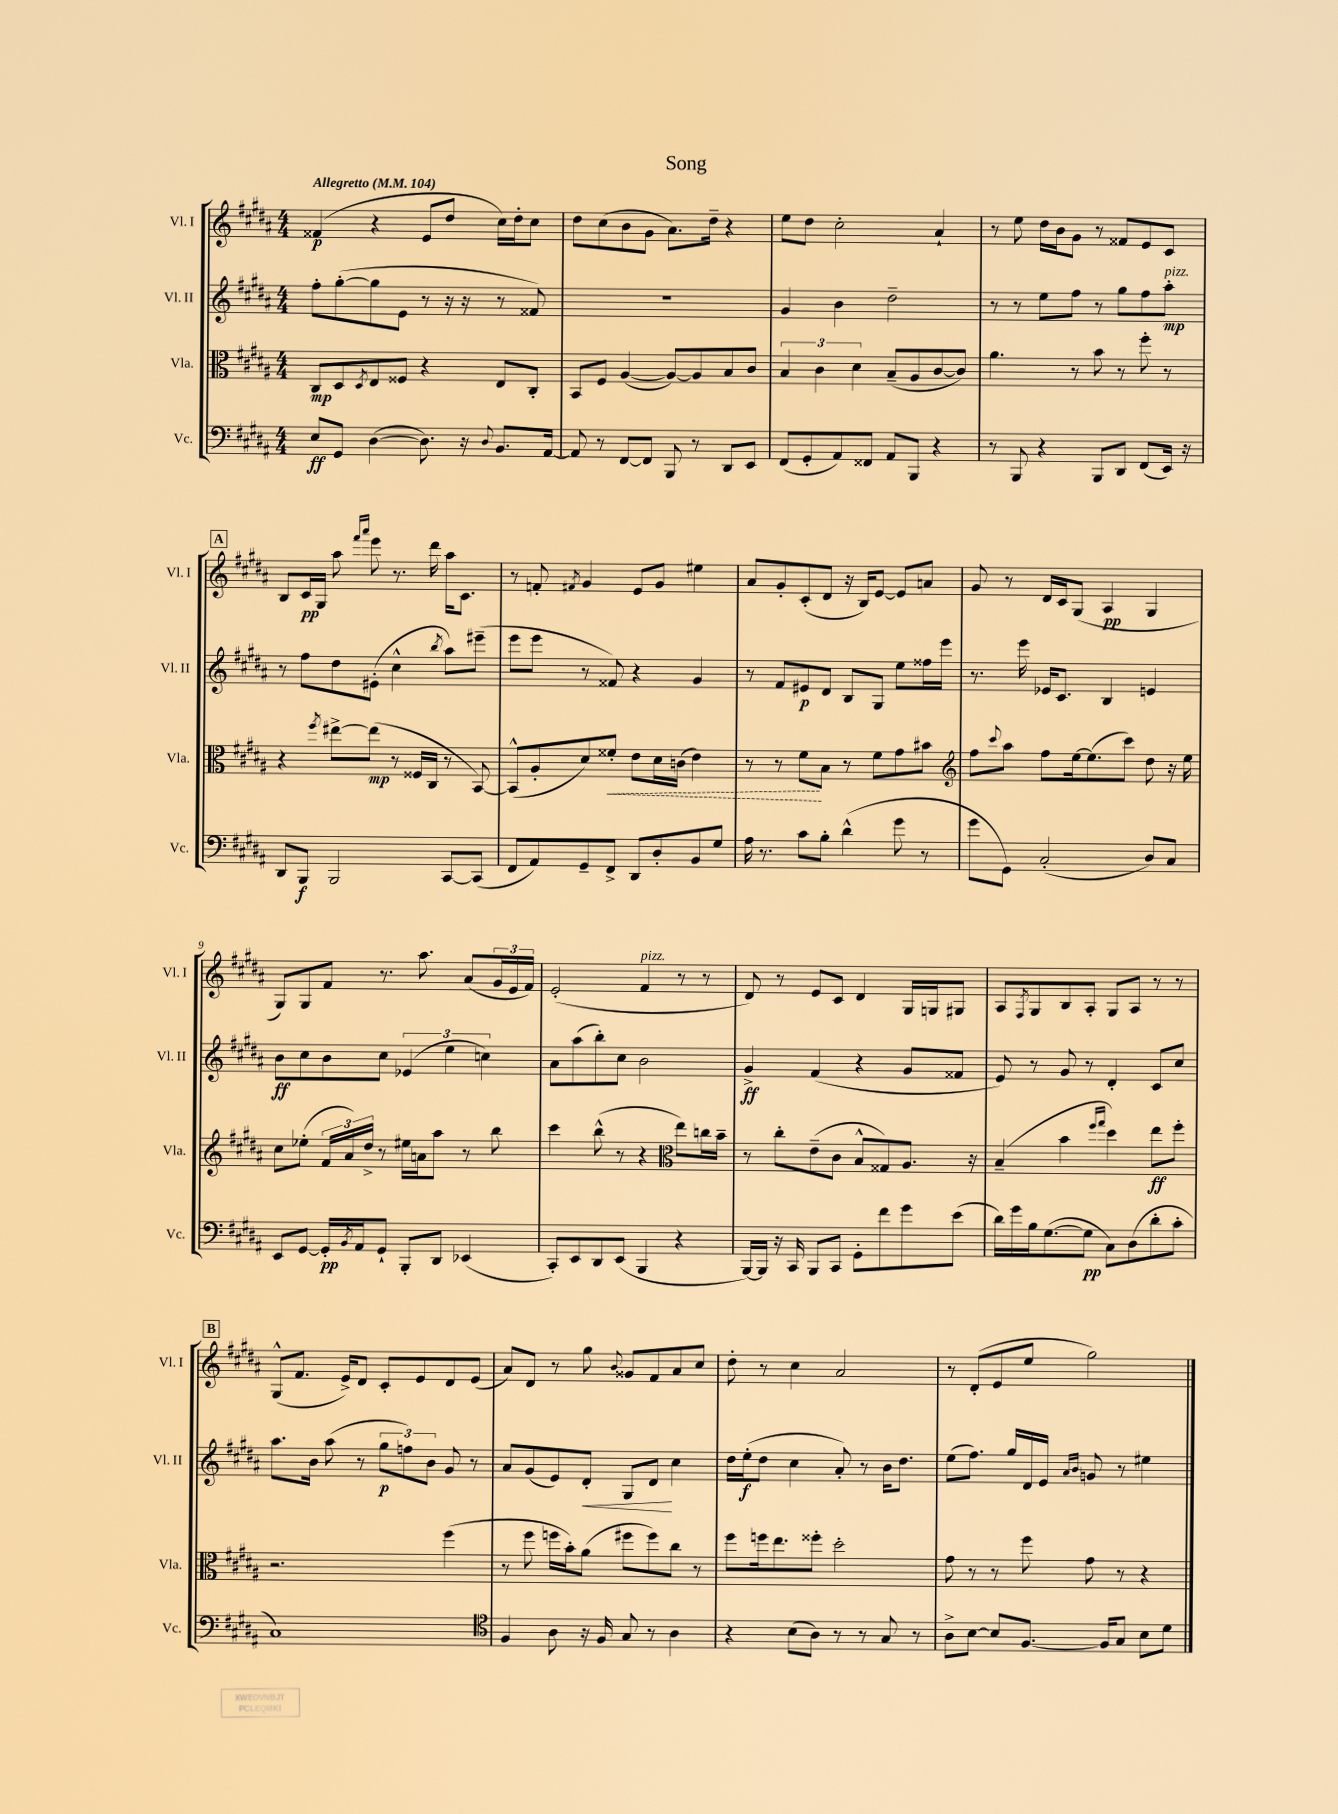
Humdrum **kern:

**kern	**dynam	**kern	**dynam	**kern	**dynam	**kern	**dynam
*part4	*part4	*part3	*part3	*part2	*part2	*part1	*part1
*staff4	*staff4	*staff3	*staff3	*staff2	*staff2	*staff1	*staff1
*I"Vc.	*	*I"Vla.	*	*I"Vl. II	*	*I"Vl. I	*
*I'Vc.	*	*I'Vla.	*	*I'Vl. II	*	*I'Vl. I	*
*clefF4	*	*clefC3	*	*clefG2	*	*clefG2	*
*k[f#c#g#d#a#]	*	*k[f#c#g#d#a#]	*	*k[f#c#g#d#a#]	*	*k[f#c#g#d#a#]	*
*M4/4	*	*M4/4	*	*M4/4	*	*M4/4	*
*MM104	*	*MM104	*	*MM104	*	*MM104	*
=1	=1	=1	=1	=1	=1	=1	=1
!	!	!	!	!	!	!LO:TX:a:B:t=Allegretto	!
8E/L	ff	8C#/L	mp	8ff#'\L	.	(4f##X/	p
8GG#/J	.	8D#/	.	([8gg#'\	.	.	.
.	.	8qD#/	.	.	.	.	.
([4D#\	.	8E/	.	8gg#\]	.	4r	.
.	.	8F##X/J	.	8e\J	.	.	.
8.D#\])	.	4r	.	8r	.	8e/L	.
.	.	.	.	16r	.	8dd#/J	.
16r	.	.	.	16r	.	.	.
8qqD#/	.	.	.	.	.	.	.
8.BB/L	.	8E/L	.	8r	.	16cc#\LL)	.
.	.	.	.	.	.	16dd#'\J	.
.	.	8C#'/J	.	8f##X/)	.	8cc#\J	.
[16AA#/Jk	.	.	.	.	.	.	.
=2	=2	=2	=2	=2	=2	=2	=2
8AA#/]	.	8BB/L	.	1r	.	8dd#\L	.
8r	.	8F#/J	.	.	.	(8cc#\	.
[8FF#/L	.	([4A#/	.	.	.	8b\	.
8FF#/J]	.	.	.	.	.	8g#\J	.
8BBB/	.	8A#/L_)	.	.	.	8.a#\L)	.
8r	.	8A#/]	.	.	.	.	.
.	.	.	.	.	.	16dd#~\Jk	.
8DD#/L	.	8B/	.	.	.	4r	.
8EE/J	.	8c#/J	.	.	.	.	.
=3	=3	=3	=3	=3	=3	=3	=3
(8FF#/L	.	6B/	.	4g#/	.	8ee\L	.
8GG#'/	.	.	.	.	.	8dd#\J	.
.	.	6c#\	.	.	.	.	.
8AA#/)	.	.	.	4b\	.	2cc#'\	.
.	.	6d#\	.	.	.	.	.
8FF##X/J	.	.	.	.	.	.	.
8AA#/L	.	(8B~/L	.	2dd#~\	.	.	.
8BBB/J	.	8A#/	.	.	.	.	.
4r	.	[8c#/	.	.	.	4a#`/	.
.	.	8c#/J])	.	.	.	.	.
=4	=4	=4	=4	=4	=4	=4	=4
8r	.	4.a#\	.	8r	.	8r	.
8BBB/	.	.	.	8r	.	8ee\	.
4r	.	.	.	8ee\L	.	16dd#\LL	.
.	.	.	.	.	.	16b\J	.
.	.	8r	.	8ff#\J	.	8g#\J	.
8BBB/L	.	8b\	.	8r	.	8r	.
8DD#/J	.	8r	.	8gg#\L	.	8f##X/L	.
(8FF#/L	.	8ff#'\	.	8ff#\	.	8e/	.
!	!	!	!	!LO:TX:a:i:t=pizz.	!	!	!
16EE/Jk)	.	8r	.	8aa#'\J	mp	8c#/J	.
16r	.	.	.	.	.	.	.
!!LO:LB:g=z
!!LO:REH:place=s1:t=A
=5	=5	=5	=5	=5	=5	=5	=5
8DD#/L	.	4r	.	8r	.	8B/L	.
8BBB/J	f	.	.	8ff#\L	.	16c#/L	pp
.	.	.	.	.	.	16G#/JJ	.
.	.	8qff#/	.	.	.	.	.
2BBB/	.	[8ee#X^\L	.	8dd#\	.	8aa#\	.
.	.	.	.	.	.	16qqfff#/LL	.
.	.	.	.	.	.	16qqaaa#/JJ	.
.	.	(8ee#\J]	mp	(8e#X'\J	.	8eee\	.
.	.	8r	.	4cc#^^\	.	8.r	.
.	.	16F##X/LL	.	.	.	.	.
.	.	16C#/JJ	.	.	.	16ddd#\	.
.	.	.	.	8qbb/	.	.	.
[8CC#/L	.	8r	.	8aa#\L)	.	16aa#\KL	.
.	.	.	.	.	.	8.c#\J	.
(8CC#/J]	.	[8BB/)	.	(8eee#X~\J	.	.	.
=6	=6	=6	=6	=6	=6	=6	=6
8FF#/L	.	(8BB^^/L]	.	8eee\L	.	8r	.
8AA#/)	.	8A#'/	.	8eee\J	.	8fn'/	.
.	.	.	.	.	.	8qf#X/	.
8GG#~/	.	8d#/)	.	8r	.	4g#/	.
!	!	!	!LO:HP:b	!	!	!	!
8FF#^/J	.	8f##X'/J	<	8f##X/)	.	.	.
8DD#/L	.	8e\L	.	4r	.	8e/L	.
8D#'/	.	16d#\L	.	.	.	8g#/J	.
.	.	(16cn\JJ	.	.	.	.	.
8BB/	.	4e\)	.	4g#/	.	4ee#X\	.
8G#/J	.	.	.	.	.	.	.
=7	=7	=7	=7	=7	=7	=7	=7
16A#\	.	8r	.	8r	.	8a#/L	.
8.r	.	.	.	.	.	.	.
.	.	8r	.	8f#/L	.	8g#'/	.
8c#\L	.	8f#\L	.	8e#X/	p	(8c#'/	.
8B'\J	.	8B\J	[	8d#/J	.	8d#/J	.
(4d#^^\	.	8r	.	8B/L	.	16r	.
.	.	.	.	.	.	16B/KL)	.
.	.	8f#\L	.	8G#/J	.	[8e/J	.
8g#\	.	8g#\	.	8ee\L	.	8e/L]	.
8r	.	8b#X\J	.	16ff##X\L	.	8an/J	.
.	.	.	.	16eee\JJ	.	.	.
=8	=8	=8	=8	=8	=8	=8	=8
*	*	*clefG2	*	*	*	*	*
8g#\L	.	8ff#\L	.	8.r	.	8g#/	.
.	.	8qqccc#/	.	.	.	.	.
8GG#\J)	.	8aa#\J	.	.	.	8r	.
.	.	.	.	16eee\	.	.	.
(2C#'/	.	8ff#\L	.	16e-X/KL	.	16d#/LL	.
.	.	.	.	8.c#/J	.	16c#/J	.
.	.	[16ee\k	.	.	.	(8G#/J	.
.	.	(8.ee\]	.	.	.	.	.
.	.	.	.	4B/	.	4A#/	pp
.	.	8ccc#\J)	.	.	.	.	.
8D#/L)	.	8dd#\	.	4en/	.	4G#/	.
8C#/J	.	16r	.	.	.	.	.
.	.	16ee\	.	.	.	.	.
!!LO:LB:g=z
=9	=9	=9	=9	=9	=9	=9	=9
8EE/L	.	8cc#\L	.	8b\L	ff	8G#/L)	.
[8GG#/J	.	(8ee-X'\J	.	8cc#\	.	8G#/	.
16GG#'/LL]	pp	24f#/LL	.	8b\	.	8f#/J	.
.	.	24a#/)	.	.	.	.	.
8qBB/	.	.	.	.	.	.	.
16AA#/J	.	.	.	.	.	.	.
.	.	24dd#^/JJ	.	.	.	.	.
8GG#`/J	.	8r	.	8cc#\J	.	8.r	.
8BBB'/L	.	16ee#X\LL	.	(6e-X/	.	.	.
.	.	16an\J	.	.	.	8.aa#\	.
8DD#/J	.	8aa#\J	.	.	.	.	.
.	.	.	.	6ee\	.	.	.
(4EE-X/	.	8r	.	.	.	(8a#/L	.
.	.	.	.	6ccn\)	.	.	.
.	.	8bb\	.	.	.	24g#/L	.
.	.	.	.	.	.	24e/	.
.	.	.	.	.	.	24f#/JJ)	.
=10	=10	=10	=10	=10	=10	=10	=10
8CC#'/L)	.	4ccc#\	.	8a#\L	.	(2e'/	.
8EE/	.	.	.	(8aa#\	.	.	.
8DD#/	.	(8bb^^\	.	8bb'\)	.	.	.
(8EE/J	.	8r	.	8cc#\J	.	.	.
!	!	!	!	!	!	!LO:TX:a:i:t=pizz.	!
4BBB/	.	4r	.	2b\	.	4f#/	.
*	*	*clefC3	*	*	*	*	*
4r	.	8ee\L)	.	.	.	8r	.
.	.	16ccn\L	.	.	.	8r	.
.	.	16b~\JJ	.	.	.	.	.
=11	=11	=11	=11	=11	=11	=11	=11
[16BBB/LL)	.	8r	.	4g#^/	ff	8d#/)	.
16BBB/JJ]	.	.	.	.	.	.	.
16r	.	8cc#'\L	.	.	.	8r	.
16CC#/	.	.	.	.	.	.	.
8BBB/L	.	(8e~\	.	(4f#/	.	8e/L	.
8CC#/J	.	8c#\J	.	.	.	8c#/J	.
8GG#'\L	.	8B^^/L	.	4r	.	4d#/	.
8f#\	.	8G##X/)	.	.	.	.	.
8g#\	.	8.A#/J	.	8g#/L	.	16G#/LL	.
.	.	.	.	.	.	16Gn/J	.
(8e\J	.	.	.	8f##X/J	.	8G#X/J	.
.	.	16r	.	.	.	.	.
=12	=12	=12	=12	=12	=12	=12	=12
16d#\LL)	.	(4B~/	.	8e/)	.	8A#/L	.
16g#\	.	.	.	.	.	.	.
.	.	.	.	.	.	8qF#/	.
16B\J	.	.	.	8r	.	8G#/	.
([8.G#\	.	.	.	.	.	.	.
.	.	4b\	.	8g#/	.	8B/	.
8G#\J]	pp	.	.	8r	.	8A#'/J	.
.	.	16qqff#/LL	.	.	.	.	.
.	.	16qqgg#/JJ	.	.	.	.	.
8C#\L)	.	4dd#\)	.	4d#'/	.	8G#/L	.
(8D#\	.	.	.	.	.	8A#/J	.
8d#'\	.	8ee\L	ff	8c#/L	.	8r	.
8c#'\J	.	8ff#'\J	.	8cc#/J	.	8r	.
!!LO:LB:g=z
!!LO:REH:place=s1:t=B
=13	=13	=13	=13	=13	=13	=13	=13
1C#)	.	2.r	.	8.aa#\L	.	(8G#^^/L	.
.	.	.	.	.	.	8.f#/J	.
.	.	.	.	16b\Jk	.	.	.
.	.	.	.	(8aa#\	.	.	.
.	.	.	.	.	.	16e^/KL)	.
.	.	.	.	8r	.	8d#/J	.
.	.	.	.	12gg#\L	p	8c#'/L	.
.	.	.	.	12ffn\)	.	.	.
.	.	.	.	.	.	8e/	.
.	.	.	.	12b\J	.	.	.
.	.	(4ff#\	.	8g#/	.	8d#/	.
.	.	.	.	8r	.	(8e/J	.
=14	=14	=14	=14	=14	=14	=14	=14
*clefC4	*	*	*	*	*	*	*
4F#/	.	8r	.	8a#/L	.	8a#/L)	.
.	.	8ff#\	.	(8g#/	.	8d#/J	.
8A#\	.	16ffn\LL	.	8e/)	.	8r	.
.	.	16b'\J)	.	.	.	.	.
!	!	!	!	!	!LO:HP:b	!	!
16r	.	(8a#\J	.	8d#'/J	<	8gg#\	.
16F#/	.	.	.	.	.	.	.
.	.	.	.	.	.	8qqb/	.
8G#/	.	8ff#X\L	.	8G#/L	.	8g##X/L	.
8r	.	8ff#\)	.	8d#/J	.	8f#/	.
4A#\	.	8cc#\J	.	4cc#\	[	8a#/	.
.	.	8r	.	.	.	8cc#/J	.
=15	=15	=15	=15	=15	=15	=15	=15
4r	.	8ff#\L	.	16dd#\LL	.	8dd#'\	.
.	.	.	.	(16ee'\J	f	.	.
.	.	16ffn\k	.	8dd#\J	.	8r	.
.	.	8.ee\	.	.	.	.	.
(8B\L	.	.	.	4cc#\	.	4cc#\	.
8A#\J)	.	8ff##X'\J	.	.	.	.	.
8r	.	2dd#'\	.	8a#'/)	.	2a#/	.
8r	.	.	.	8r	.	.	.
8G#/	.	.	.	16b\KL	.	.	.
.	.	.	.	8.dd#\J	.	.	.
8r	.	.	.	.	.	.	.
=16	=16	=16	=16	=16	=16	=16	=16
8A#^\L	.	8g#\	.	(8ee\L	.	8r	.
[8B\J	.	8r	.	8.ff#\J)	.	(8d#'/L	.
8B/L]	.	8r	.	.	.	8e/	.
.	.	.	.	16gg#/LL	.	.	.
[8.F#/J	.	8ff#\	.	16d#/	.	8ee/J	.
.	.	.	.	16e/JJ	.	.	.
.	.	.	.	16qqa#/LL	.	.	.
.	.	.	.	16qqb/JJ	.	.	.
.	.	8g#\	.	8gn/	.	2gg#\)	.
16F#/KL]	.	.	.	.	.	.	.
8G#/J	.	8r	.	8r	.	.	.
8B\L	.	4r	.	4ee#X\	.	.	.
8d#\J	.	.	.	.	.	.	.
==	==	==	==	==	==	==	==
*-	*-	*-	*-	*-	*-	*-	*-
